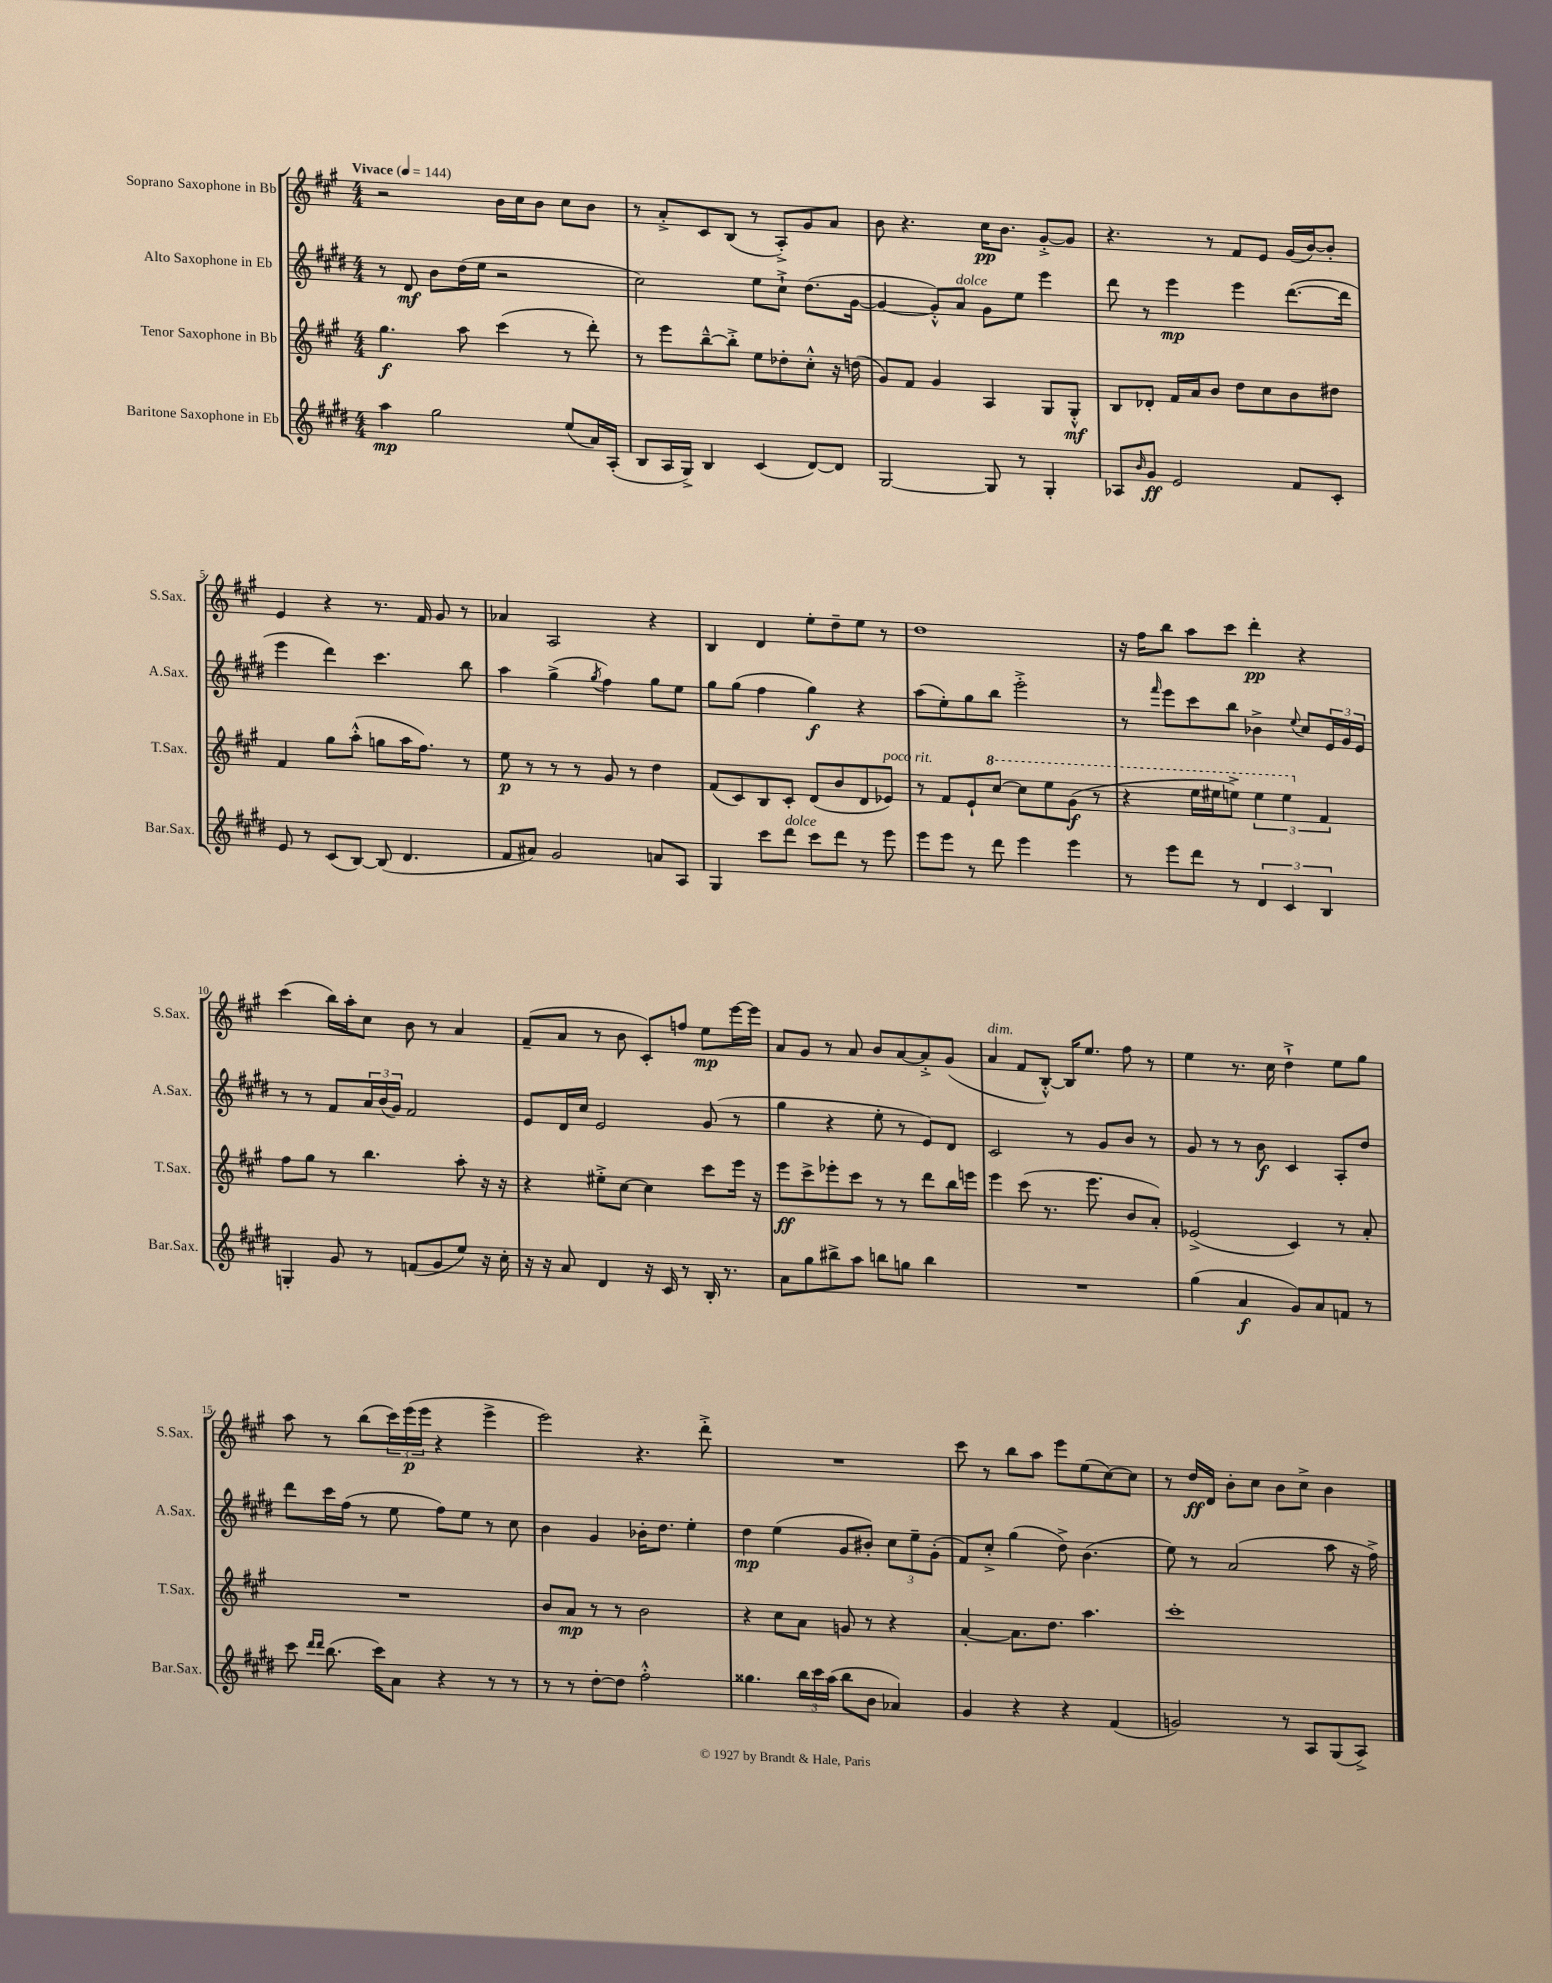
<<
\new StaffGroup <<
\new Staff = "s0" \with { instrumentName = "Soprano Saxophone in Bb" shortInstrumentName = "S.Sax." } {
    \clef treble \key a \major \numericTimeSignature \time 4/4 \tempo "Vivace" 4 = 144
    r2 b'16 cis''16 b'8 cis''8 b'8 |
    r8 a'8-.-> cis'8 b8( r8 a8-.->) gis'8 a'8 |
    b'8 r4. cis''16\pp b'8. gis'8~-.-> gis'8 |
    r4. r8 fis'8 e'8 gis'16( b'16~) b'8-. |
    e'4 r4 r8. fis'16 gis'8 r8 |
    aes'4 a2 r4 |
    b4 d'4 e''8-. d''8-- e''8 r8 |
    d''1 |
    r16 fis''16 b''8 a''8 cis'''8 d'''4-.\pp r4 |
    cis'''4( b''16) a''16-. cis''8 b'8 r8 a'4 |
    fis'8--( a'8 r8 b'8 cis'8-.) f''8 e''8\mp e'''16~ e'''16 |
    a'8 gis'8 r8 a'8 b'8 a'8~ a'8-.-> gis'8( |
    a'4^\markup { \italic "dim." } fis'8 b8~-.-^) b16 e''8. fis''8 r8 |
    e''4 r8. cis''16 d''4-!-> e''8 gis''8 |
    a''8 r8 b''8( \tuplet 3/2 { cis'''16) e'''16\p( e'''16 } r4 e'''4-> |
    e'''2) r4. d'''8-.-> |
    R1 |
    cis'''8 r8 b''8 a''8 e'''8 e''8( cis''8~) cis''8 |
    r8 d''16\ff d'16 b'8-. cis''8 b'8 cis''8-> b'4 \bar "|." |
}
\new Staff = "s1" \with { instrumentName = "Alto Saxophone in Eb" shortInstrumentName = "A.Sax." } {
    \clef treble \key e \major \numericTimeSignature \time 4/4
    r8 dis'8\mf b'8 dis''16( e''16 r2 |
    cis''2) e''8 cis''8-!-> dis''8.( gis'16~ |
    gis'4~ gis'8-.-^) a'8^\markup { \italic "dolce" } gis'8 e''8 e'''4 |
    dis'''8 r8 e'''4\mp e'''4 dis'''8.~( dis'''16 |
    e'''4 dis'''4) cis'''4. b''8 |
    a''4 gis''4->( \acciaccatura { gis''8 } fis''4) gis''8 e''8 |
    gis''8 gis''8( fis''4 gis''4\f) r4 |
    a''8( e''8-.) gis''8 b''8 e'''2-.-> |
    r8 \grace { fis'''16 } e'''8 cis'''8 b''8 bes'4-> \appoggiatura { e''8 } cis''8 \tuplet 3/2 { e'16 gis'16 e'16 } |
    r8 r8 fis'8 \tuplet 3/2 { a'16 b'16( gis'16) } fis'2 |
    e'8 dis'16 cis''16 e'2 gis'8( r8 |
    gis''4 r4 e''8-. r8 e'8) dis'8 |
    cis'2 r8 gis'8 b'8 r8 |
    gis'8 r8 r8 b'8\f cis'4 a8-. dis''8 |
    dis'''8 cis'''16 fis''16( r8 e''8 fis''8) e''8 r8 cis''8 |
    b'4 gis'4 bes'16-. dis''8. e''4-. |
    dis''4\mp e''4( gis'8 bis'8-.) \tuplet 3/2 { cis''8 e''8-- gis'8-.( } |
    fis'8) cis''8-.-> gis''4( dis''8->) b'4.( |
    e''8) r8 a'2( a''8 r16 fis''16->) \bar "|." |
}
\new Staff = "s2" \with { instrumentName = "Tenor Saxophone in Bb" shortInstrumentName = "T.Sax." } {
    \clef treble \key a \major \numericTimeSignature \time 4/4
    gis''4.\f a''8 cis'''4( r8 d'''8-.) |
    r8 e'''8 b''8~---^ b''8-.-> e''8 des''8-. cis''8-.-^ r16 d''16( |
    gis'8) fis'8 gis'4 a4 gis8 gis8-.-^\mf |
    b8 des'8-. fis'16 a'16 b'8 d''8 cis''8 b'8 dis''8 |
    fis'4 gis''8 a''8-.-^( g''8 a''16 fis''8.) r8 |
    e''8\p r8 r8 r8 gis'8 r8 d''4 |
    fis'8( cis'8) b8 cis'8-. d'8( b'8 d'8 ees'8^\markup { \italic "poco rit." }) |
    r8 fis'8 e'8-! \ottava #1 cis'''8~ cis'''8 e'''8 gis''8\f( r8 |
    r4 e'''16 eis'''16 e'''8->) \tuplet 3/2 { e'''4 e'''4 \ottava #0 fis'4 } |
    fis''8 gis''8 r8 b''4. a''8-. r16 r16 |
    r4 eis''8-.-> cis''8~ cis''4 cis'''8 e'''16 r16 |
    e'''8\ff cis'''8-> ees'''8-. cis'''8 r8 r8 d'''8 b''16 e'''16 |
    e'''4 cis'''8( r8. e'''8. b'8 a'8-.) |
    ees'2->( cis'4) r8 a'8-. |
    R1 |
    b'8 a'8\mp r8 r8 b'2 |
    r4 cis''8 a'8 g'8 r8 r4 |
    a'4~-. a'8. d''8. a''4. |
    cis'''1-. \bar "|." |
}
\new Staff = "s3" \with { instrumentName = "Baritone Saxophone in Eb" shortInstrumentName = "Bar.Sax." } {
    \clef treble \key e \major \numericTimeSignature \time 4/4
    a''4\mp gis''2 e''8( a'16) a16-.( |
    b8 a16 gis16->) b4 cis'4( dis'8~) dis'8 |
    gis2~ gis8 r8 gis4-. |
    aes8 \grace { b'16 } gis'8\ff e'2 fis'8 cis'8-. |
    e'8 r8 cis'8( b8~) b8( dis'4. |
    fis'8 ais'8) gis'2 a'8 a8 |
    gis4 cis'''8 dis'''8^\markup { \italic "dolce" } cis'''8 dis'''8 r8 e'''8 |
    e'''8 e'''8 r8 dis'''8 e'''4 e'''4 |
    r8 e'''8 dis'''8 r8 \tuplet 3/2 { dis'4 cis'4 b4 } |
    g4-. gis'8 r8 f'8( gis'8 e''8) r16 cis''16-. |
    r16 r16 a'8 dis'4 r16 cis'16 r8 b16-. r8. |
    a'8 gis''8 bis''8-> a''8 b''8 g''8 b''4 |
    R1 |
    gis''4( a'4\f gis'8) a'8 f'8 r8 |
    cis'''8 \grace { dis'''16 dis'''16 } b''8.( cis'''16) a'8 r4 r8 r8 |
    r8 r8 dis''8~-. dis''8 fis''2-.-^ |
    gisis''4. \tuplet 3/2 { b''16 cis'''16 a''16( } b''8 b'8 aes'4) |
    gis'4 r4 r4 fis'4( |
    g'2) r8 a8 gis8( a8->) \bar "|." |
}
>>
>>
